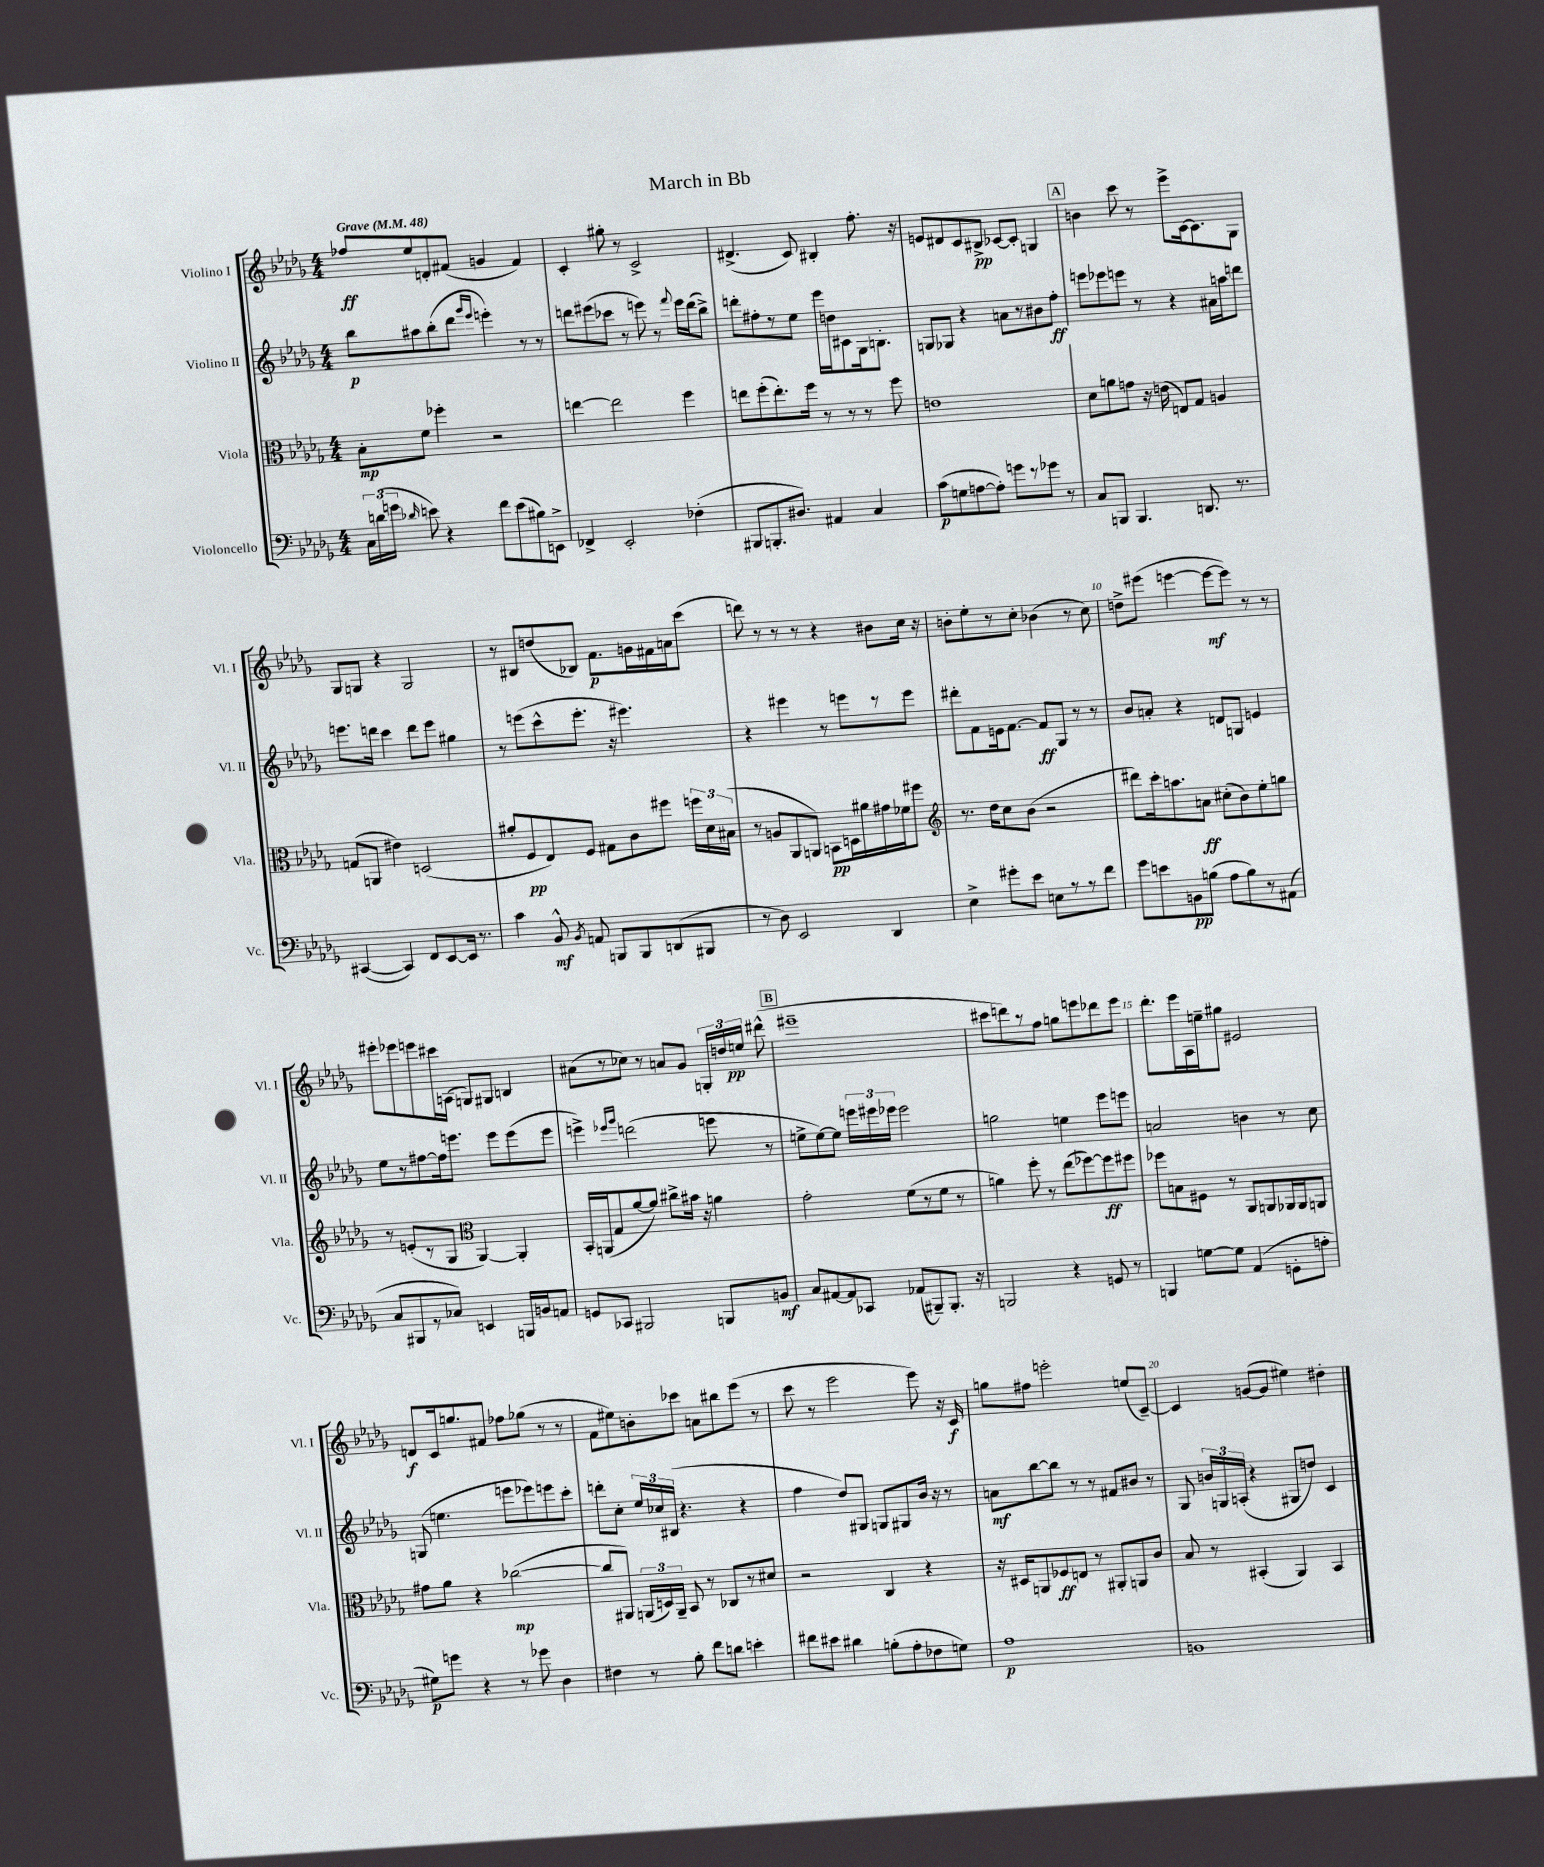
\header { title = "March in Bb" }
<<
\new StaffGroup <<
\new Staff = "s0" \with { instrumentName = "Violino I" shortInstrumentName = "Vl. I" } {
    \clef treble \key des \major \numericTimeSignature \time 4/4 \tempo "Grave" 4 = 48
    \autoBeamOff fes''8[\ff ees''8 d'8-. fis'8]( g'4 fis'4) |
    c'4-. gis''8-. r8 c'2-> |
    dis'4.->( c'8) bis4-. f''8.-. r16 |
    e'8[ dis'8 c'8 bis8]->\pp ces'8[~ ces'8]-. g4 |
    \mark \markup { \box "A" } b'4 c'''8 r8 ees'''8[-> c'16~ c'8. ges8] |
    ges8[ g8] r4 g2 |
    r8 bis8[ d''8( bes8]) f'8.[\p g'16 fis'16 a'16 c'''8]( |
    d'''8) r8 r8 r8 r4 bis'8[ c''16] r16 |
    b'8[-. ees''8-. r8 c''8]-. bes'4( r8 c''8) |
    d''8[-> eis'''8]( e'''4~ e'''8[~\mf e'''8]) r8 r8 |
    eis'''8[-. ees'''8 e'''8 cis'''16 a16]( g8[) gis8] b4 |
    ais'8[( r8 ces''8]) r8 a'8[ ges'8] \tuplet 3/2 { g16[-. d''16 e''16]\pp } dis'''8-^( |
    \mark \markup { \box "B" } eis'''1-- |
    cis'''8[ d'''8) r8 f''8] g''8[ e'''8 des'''8 e'''8] |
    des'''8.[-. ees'''16 aes16 e''16-- gis''8] eis'2 |
    d'8[\f c'16 g''8. fis'8] fes''8[ ges''8]( r8 r8 |
    f'8[ eis''8) b'8-. ces'''8] a'8[ bis''8 ees'''8]( r8 |
    c'''8 r8 ees'''2 ees'''8) r16 c'16\f |
    g''8[ fis''8] e'''2-. e''8[( c'8]~--) |
    c'4 g'8[~( g'8] eis''4) dis''4-. \bar "|." |
}
\new Staff = "s1" \with { instrumentName = "Violino II" shortInstrumentName = "Vl. II" } {
    \clef treble \key des \major \numericTimeSignature \time 4/4
    \autoBeamOff bes''8[\p ais''8 bes''8-.( des'''8] \grace { ges'''16[ ees'''16] } e'''4-.) r8 r8 |
    d'''8[ eis'''8( ces'''8] r8 e'''8) r8 \appoggiatura { f'''8 } e'''16[ d'''16( bes''8]->) |
    d'''8[-. fis''8-. r8 ees''8] ees'''16[ d''16 cis'8 ges16 b8.]-. |
    g8[ ges8] r4 a'8[ r8 bis'8 f''8]-.\ff |
    \mark \markup { \box "A" } e'''8[ ees'''8 e'''8] r8 r4 ais'16[ a''16 d'''8] |
    e'''8.[ d'''16] c'''4 d'''8[ e'''8] gis''4 |
    r8 e'''8[( c'''8-^ e'''8.]-. r16 eis'''4.) |
    r4 eis'''4 r8 e'''8[ r8 e'''8] |
    dis'''8[-. f'8 e'16 f'8.]~ f'8[\ff ges8] r8 r8 |
    bes'8[ a'8]-. r4 d'8[ g8] e'4 |
    ees''8[ r8 fis''8~ fis''16 e'''8.] e'''8[ e'''8( e'''8] |
    e'''4->) \grace { ees'''16[ ges'''16] } d'''2( e'''8 r8 |
    \mark \markup { \box "B" } e''8[-> e''8~) e''8] \tuplet 3/2 { e'''16[ eis'''16 ees'''16] } ees'''2 |
    g''2 e''4 ees'''8[ e'''8] |
    a'2 b'4 r8 c''8 |
    g8( e''4. e'''8[ ees'''8) e'''8 c'''8]-. |
    d'''8[-. c''8]-. \tuplet 3/2 { ees''16[ ces''16 bis16]( } r4. r4 |
    f''4 des''8[) gis8] g8[ gis8 bes'16] r16 r8 |
    a'8[\mf bes''8~ bes''8] r8 r8 fis'8[ bis'8] r8 |
    ges8 \tuplet 3/2 { b'16[ g16 a16]-.( } r4 gis8[ d''8]) c'4 \bar "|." |
}
\new Staff = "s2" \with { instrumentName = "Viola" shortInstrumentName = "Vla." } {
    \clef alto \key des \major \numericTimeSignature \time 4/4
    \autoBeamOff bes8[-.\mp f'8] fes''4-. r2 |
    e''4~ e''2 f''4 |
    e''8[ f''8-.( e''8.-.) f''16] r8 r8 r8 f''8 |
    e'1 |
    \mark \markup { \box "A" } des'8[ a'8 g'8] r16 e'16( e8[) ges8] a4 |
    g8[( a,8] eis'4) d2( |
    ais'8[-. f8\pp ees8) f8] gis8[ c'8 fis''8] \tuplet 3/2 { f''16[ des'16 bis16]( } |
    r8 a8[ aes,8 a,8]) b,8[\pp d16 ais'16 gis'16 fes'16 fis''8] |
    \clef treble r8. des''16[ c''8 bes'8]( r2 |
    dis'''8[) c'''16-. a''8. a'8]\ff cis''8[-.( bes'8) ees''8-. g''8] |
    r8 e'8[-.( r8 ges8] \clef alto aes,4~) aes,4-. |
    bes,16[-. a,16( ges8 aes'8~ aes'8]) cis''8[-> bis'16] r16 a'4 |
    \mark \markup { \box "B" } ges'2-. f'8[( r8 f'8] r8 |
    a'4) f''8-. r8 ees''8[( fes''8~) fes''8\ff fis''8] |
    fes''8[ b8 fis8] r8 aes,8[ a,8 aes,16 aes,16 a,8] |
    gis'8[ aes'8] r4 ces''2~\mp( |
    ces''8[ ais,8]) \tuplet 3/2 { a,16[( d16) a,16]-- } bes,8 r8 ces8[ r8 dis'8] |
    r2 c4 r4 |
    r16 dis16[ a,8 fes8\ff e8] r8 ais,8[-. a,8 c'8] |
    bes8 r8 bis,4-.( aes,4) bis,4 \bar "|." |
}
\new Staff = "s3" \with { instrumentName = "Violoncello" shortInstrumentName = "Vc." } {
    \clef bass \key des \major \numericTimeSignature \time 4/4
    \autoBeamOff \tuplet 3/2 { c16[ d'16( g'16] } \grace { des'16 } e'8) r4 f'8[ e'8( bis8) e,8]-> |
    fes,4-> ees,2-. fes4-.( |
    bis,,8[ b,,8.-. dis8.]) ais,4 c4 |
    c'8[\p( g8 a8~ a8]-.) g'8[ r8 ges'8] r8 |
    \mark \markup { \box "A" } c8[ b,,8] b,,4. d,8. r8. |
    cis,4~( cis,4) f,8[ ees,8~ ees,16] r8. |
    c'4 bes,8-^\mf \acciaccatura { bes,8 } a,8 b,,8[ b,,8 d,8( bis,,8] |
    r8 des8) ees,2 des,4 |
    ees4-> gis'8[-. ees'8] e8[ r8 r8 f'8] |
    ges'8[ e'8 b,8\pp b8]( aes8[ b8) r8 ais,8]( |
    c8[ bis,,8 r8 ces8]) e,4 b,,16[ b,16 a,8] |
    g,8[ ces,8] bis,,2 b,,8[ b,8]\mf |
    \mark \markup { \box "B" } c8[ ais,8~ ais,8 ces,8] aes,8[( bis,,8--) bis,,8.]-. r16 |
    b,,2 r4 g,8 r8 |
    b,,4 g8[~ g8] aes,4( g,8[-. a8]-. |
    gis8[\p) g'8] r4 r8 ges'8 des4 |
    fis4 r8 bes8-. f'8[ d'8] e'4-. |
    fis'8[ eis'8] dis'4 b8[-.( aes8-. fes8 g8]) |
    aes1\p |
    b,1 \bar "|." |
}
>>
>>
\layout { \context { \Score \override BarNumber.break-visibility = ##(#f #t #t) barNumberVisibility = #(every-nth-bar-number-visible 5) } }
